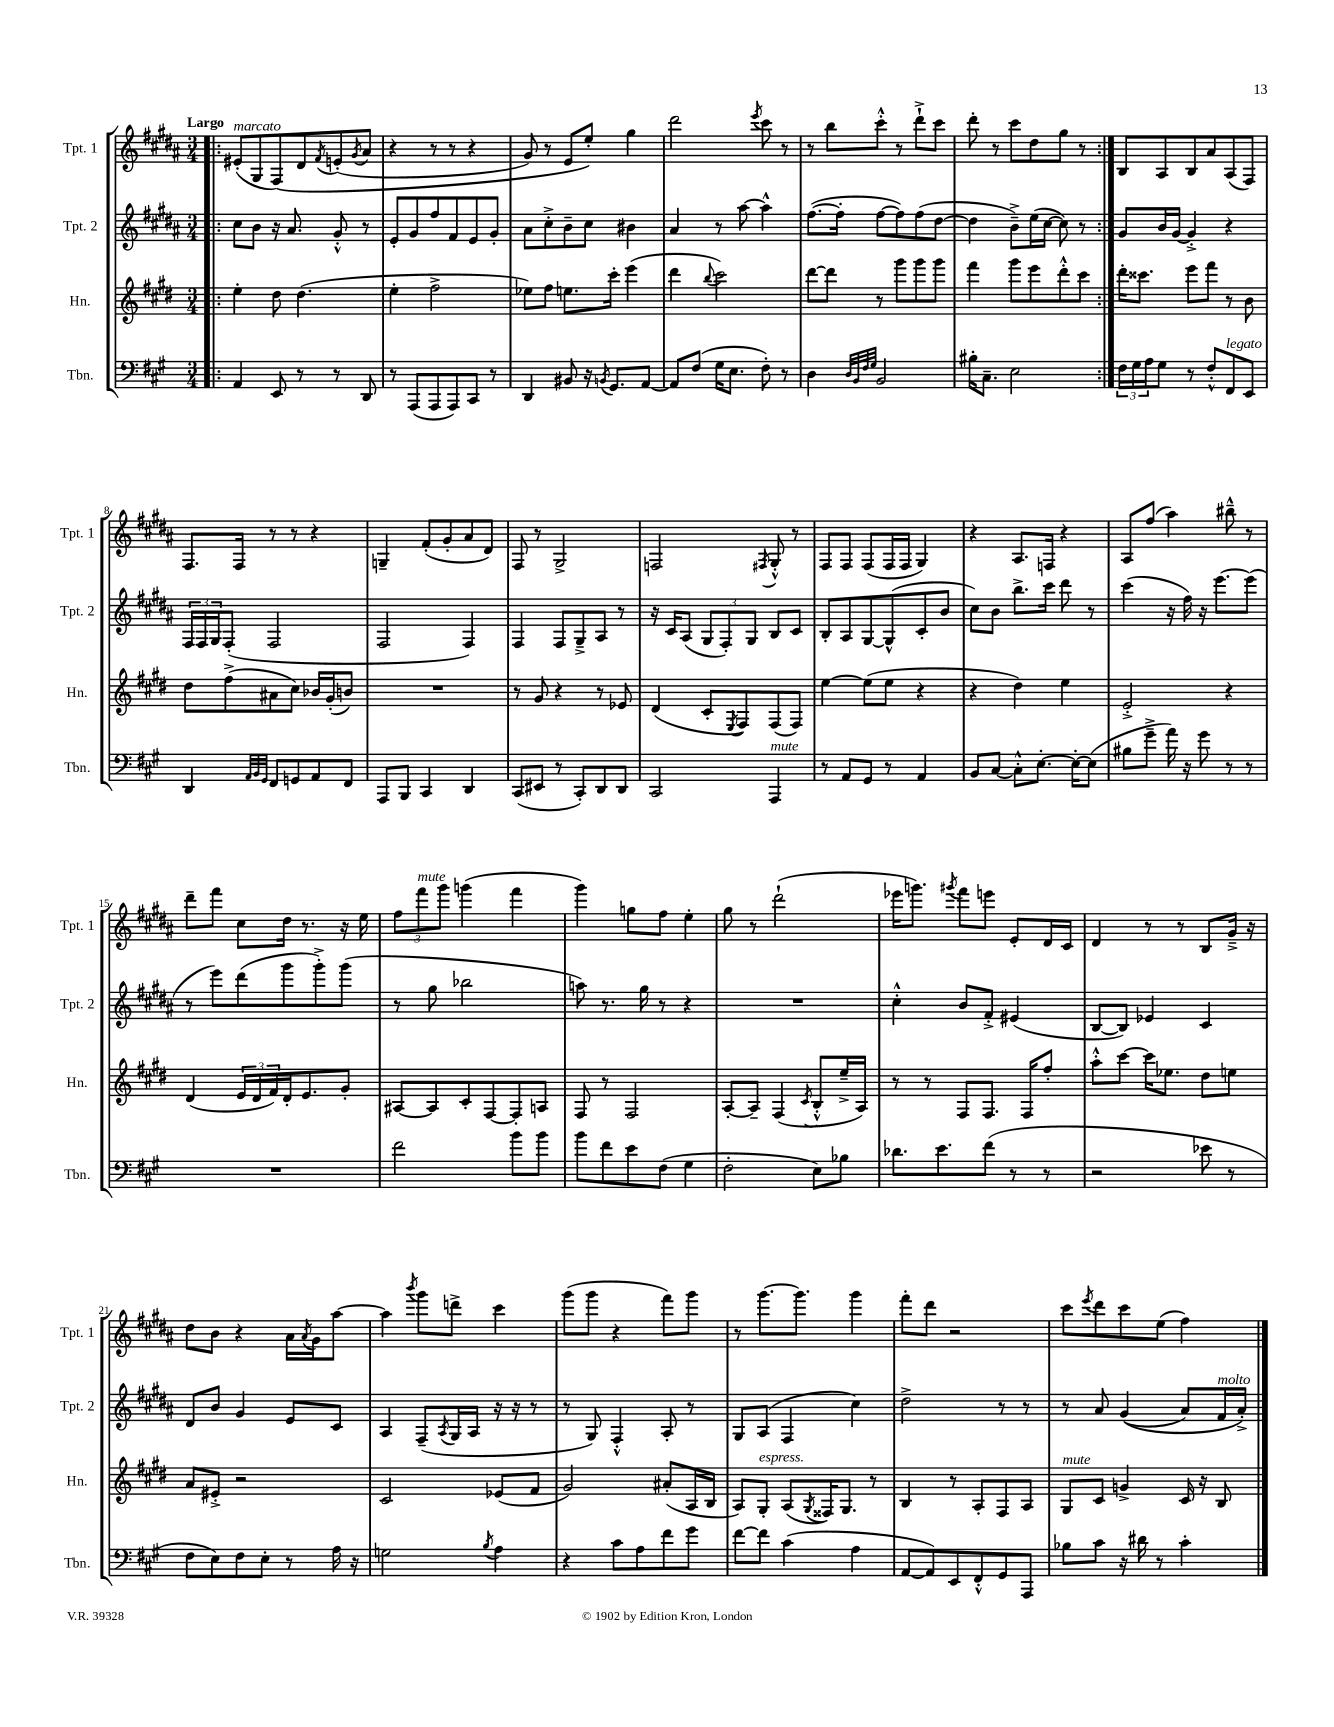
<<
\new StaffGroup <<
\new Staff = "s0" \with { instrumentName = "Tpt. 1" shortInstrumentName = "Tpt. 1" } {
    \clef treble \key b \major \numericTimeSignature \time 3/4 \tempo "Largo"
    \repeat volta 2 { \bar ".|:" eis'8-.^\markup { \italic "marcato" }( gis8 fis8)\( dis'8 \acciaccatura { fis'8 } e'8-.( \acciaccatura { gis'8 } ais'8 |
    r4 r8 r8 r4 |
    gis'8) r8 e'8 e''8-.\) gis''4 |
    dis'''2 \acciaccatura { e'''8 } cis'''8 r8 |
    r8 b''8 cis'''8-.-^ r8 dis'''8-!-> cis'''8 |
    dis'''8-. r8 cis'''8 dis''8 gis''8 r8 | }
    b8 ais8 b8 ais'8 ais8( fis8) |
    fis8. fis16 r8 r8 r4 |
    g4-- fis'8-.( gis'8-. ais'8 dis'8) |
    fis8 r8 gis2-> |
    f2 \acciaccatura { fis8 } gis8-.-^ r8 |
    fis8 fis8 fis8( fis16 fis16 gis4) |
    r4 ais8. f16 r4 |
    ais8 fis''8( ais''4) bis''8---^ r8 |
    dis'''8-- fis'''8 cis''8 dis''16 r8. r16 e''16 |
    \tuplet 3/2 { fis''8 fis'''8^\markup { \italic "mute" } gis'''8 } g'''4( fis'''4 |
    gis'''4) g''8 fis''8 e''4-. |
    gis''8 r8 dis'''2-!( |
    ees'''16 g'''8.) \acciaccatura { gis'''8 } fis'''8 e'''8 e'8-. dis'16 cis'16 |
    dis'4 r8 r8 b8 gis'16---> r16 |
    dis''8 b'8 r4 ais'16 \acciaccatura { ais'8 } gis'16 ais''8~ |
    ais''4 \acciaccatura { b'''8 } gis'''8 d'''8-> cis'''4 |
    gis'''8( gis'''8 r4 fis'''8) gis'''8 |
    r8 gis'''8.~ gis'''8. gis'''4 |
    fis'''8-. dis'''8 r2 |
    cis'''8 \acciaccatura { e'''8 } dis'''8 cis'''8 e''8( fis''4) \bar "|." |
}
\new Staff = "s1" \with { instrumentName = "Tpt. 2" shortInstrumentName = "Tpt. 2" } {
    \clef treble \key b \major \numericTimeSignature \time 3/4
    \repeat volta 2 { \bar ".|:" cis''8 b'8 r16 ais'8. gis'8-.-^ r8 |
    e'8-. gis'8 fis''8 fis'8 e'8 gis'8-. |
    ais'8 cis''8-.-> b'8-- cis''8 bis'4 |
    ais'4 r8 ais''8~ ais''4-^ |
    fis''8.~( fis''16-. fis''8~ fis''8) fis''8( dis''8~ |
    dis''4 b'8--->) e''16( cis''16~ cis''8) r8 | }
    gis'8 b'16 gis'16~ gis'4-.-> r4 |
    \tuplet 3/2 { fis16 fis16 gis16 } fis8-.( fis2 |
    fis2 fis4) |
    fis4 fis8 gis8---> ais8 r8 |
    r16 cis'16 ais8( \tuplet 3/2 { gis8 fis8-.) gis8 } b8 cis'8 |
    b8-. ais8 gis8~ gis8-^( cis'8-. b'8 |
    cis''8) b'8 b''8.-> cis'''16 dis'''8 r8 |
    cis'''4( r16 fis''16) r16 e'''8.~ e'''8( |
    r8 e'''8) dis'''8( gis'''8 gis'''8-.->) gis'''8( |
    r8 gis''8 bes''2 |
    a''8) r8. gis''16 r8 r4 |
    R2. |
    cis''4-.-^ b'8 fis'8-.-> eis'4( |
    b8~ b8) ees'4 cis'4 |
    dis'8 b'8 gis'4 e'8 cis'8 |
    ais4 fis8--( \acciaccatura { ais8 } gis16 ais16 r16 r16 r8 |
    r8 gis8) fis4-.-^ ais8-. r8 |
    gis8 ais8( fis4 cis''4) |
    dis''2-> r8 r8 |
    r8 ais'8 gis'4(\( ais'8) fis'16^\markup { \italic "molto" } ais'16-.->\) \bar "|." |
}
\new Staff = "s2" \with { instrumentName = "Hn." shortInstrumentName = "Hn." } {
    \clef treble \key e \major \numericTimeSignature \time 3/4
    \repeat volta 2 { \bar ".|:" e''4-. dis''8 dis''4.( |
    e''4-. fis''2-> |
    ees''8) fis''8 e''8. cis'''16-. e'''4( |
    dis'''4 \appoggiatura { b''8 } cis'''2) |
    dis'''8~ dis'''8 r8 gis'''8 gis'''8 gis'''8 |
    fis'''4 gis'''8 e'''8 dis'''8-.-^ cis'''8 | }
    dis'''16-. cisis'''8. e'''8 fis'''8 r8 b'8 |
    dis''8 fis''8->( ais'8 cis''8) bes'16 gis'16-.( b'8) |
    R2. |
    r8 gis'8 r4 r8 ees'8 |
    dis'4( cis'8-. \acciaccatura { e8 } fis8) fis8( fis8) |
    e''4~ e''8( e''8 r4 |
    r4 dis''4) e''4 |
    e'2-.-> r4 |
    dis'4( \tuplet 3/2 { e'16 dis'16 fis'16) } dis'16-. e'8. gis'8-. |
    ais8~ ais8 cis'8-. fis8~ fis8-. a8 |
    fis8 r8 fis2 |
    a8~-. a8-- fis4( \acciaccatura { cis'8 } b8-.-^ e''16---> a16) |
    r8 r8 fis8 fis8. fis16 fis''8-. |
    a''8-.-^ cis'''8~ cis'''16 ees''8. dis''8 e''8 |
    a'8 eis'8-.-> r2 |
    cis'2 ees'8( fis'8 |
    gis'2) ais'8-.( a16 b16 |
    a8) gis8-.^\markup { \italic "espress." } a8( \acciaccatura { gis8 } fisis16) gis8. r8 |
    b4 r8 a8-. fis8 a8 |
    gis8^\markup { \italic "mute" } cis'8 g'4-> cis'16 r16 b8 \bar "|." |
}
\new Staff = "s3" \with { instrumentName = "Tbn." shortInstrumentName = "Tbn." } {
    \clef bass \key a \major \numericTimeSignature \time 3/4
    \repeat volta 2 { \bar ".|:" a,4 e,8 r8 r8 d,8 |
    r8 a,,8( a,,8 a,,8) cis,8 r8 |
    d,4 bis,8 r16 \acciaccatura { b,8 } gis,8. a,8~ |
    a,8 fis8( gis16 e8. fis8-.) r8 |
    d4 \grace { d32 b,32 fis32 gis32 } b,2 |
    bis16-. cis8.-- e2 | }
    \tuplet 3/2 { fis16 gis16 a16 } gis8 r8 fis8-.-^ fis,8^\markup { \italic "legato" } e,8 |
    d,4 \grace { a,32 b,32 gis,32 } fis,8 g,8 a,8 fis,8 |
    a,,8 b,,8 cis,4 d,4 |
    cis,8( eis,8 r8 cis,8-.) d,8 d,8 |
    cis,2 a,,4^\markup { \italic "mute" } |
    r8 a,8 gis,8 r8 a,4 |
    b,8 cis8~ cis8-.-^ e8.~-. e16~-. e8( |
    bis8 gis'8---> a'16) r16 gis'8 r8 r8 |
    R2. |
    fis'2 b'8 b'8 |
    b'8 fis'8 e'8 fis8( gis4 |
    fis2-. e8) bes8 |
    des'8. e'8. fis'8( r8 r8 |
    r2 ees'8 r8 |
    fis8 e8) fis8 e8-. r8 a16 r16 |
    g2 \acciaccatura { b8 } a4 |
    r4 cis'8 a8 fis'8 gis'8 |
    fis'8~ fis'8 cis'4( a4 |
    a,8~ a,8) e,8 fis,8-.-^ gis,8 a,,8 |
    bes8 cis'8 r16 dis'16 r8 cis'4-. \bar "|." |
}
>>
>>
